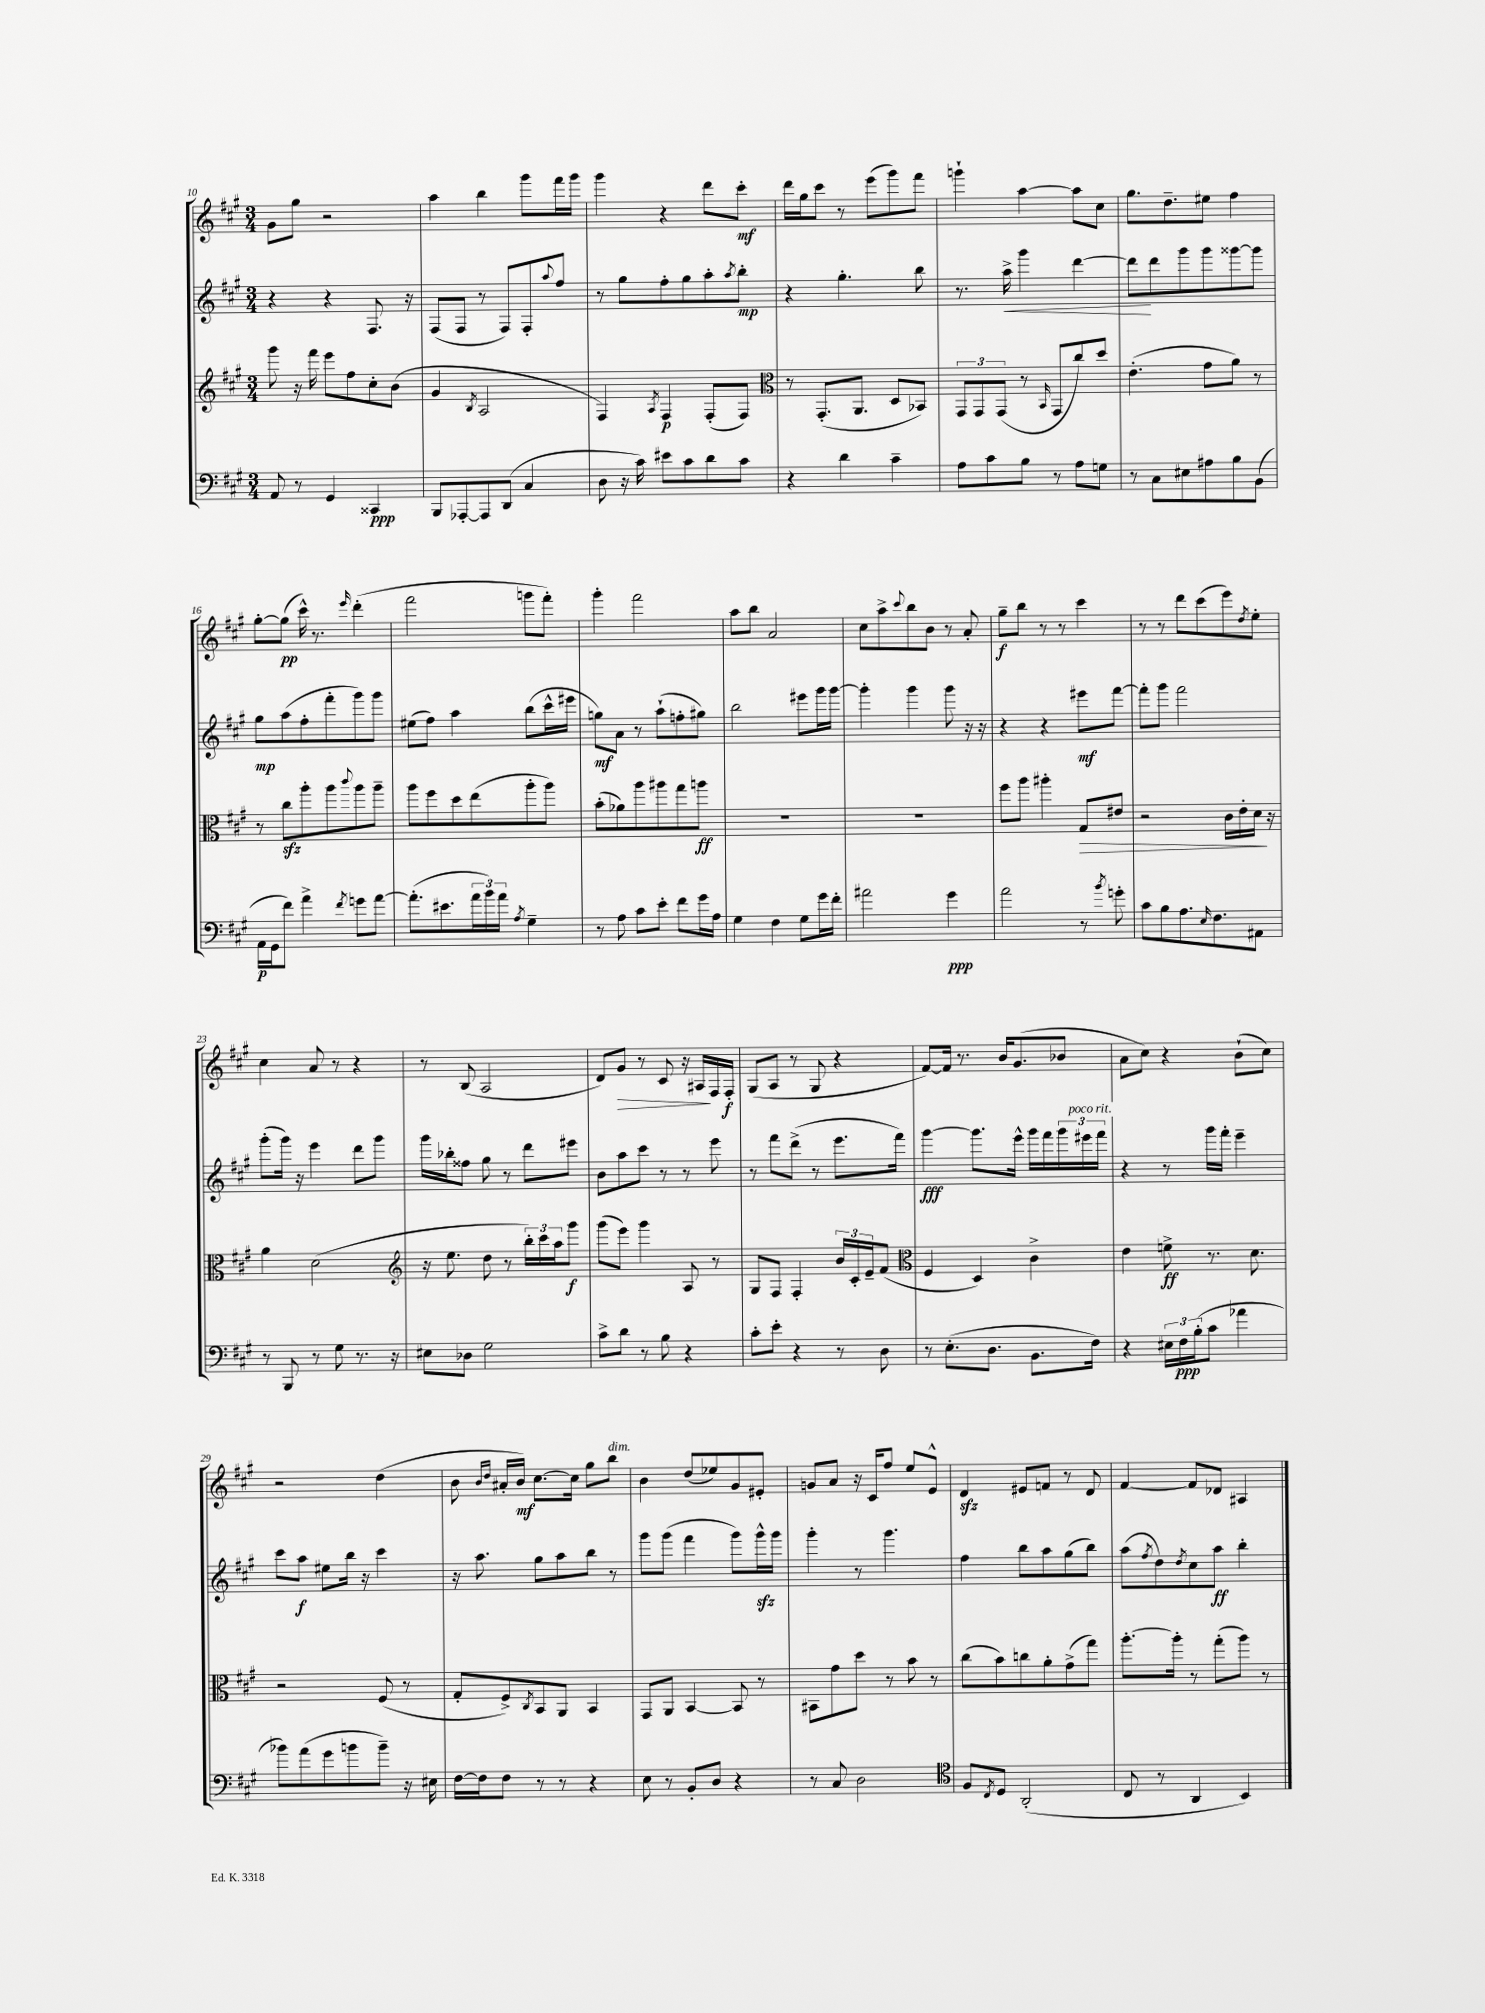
<<
\new StaffGroup <<
\new Staff = "s0" {
    \clef treble \key a \major \numericTimeSignature \time 3/4
    gis'8 gis''8 r2 |
    a''4 b''4 gis'''8 fis'''16 gis'''16 |
    gis'''4 r4 d'''8 cis'''8-.\mf |
    d'''16 gis''16 cis'''8 r8 e'''8( gis'''8) fis'''8 |
    g'''4-! a''4~ a''8 cis''8 |
    gis''8. d''8.-- eis''8 fis''4 |
    gis''8~-. gis''8\pp( cis'''16-^) r8. \grace { e'''16 } d'''4-.( |
    fis'''2 g'''8 fis'''8-.) |
    gis'''4-. fis'''2 |
    a''8 b''8 a'2 |
    cis''8 a''8-> \appoggiatura { cis'''8 } b''8 b'8 r8 a'8-. |
    gis''8--\f b''8 r8 r8 cis'''4 |
    r8 r8 d'''8 cis'''8( e'''8) \acciaccatura { d''8 } e''8-. |
    cis''4 a'8 r8 r4 |
    r8 b8( a2 |
    d'8) gis'8\> r8 cis'8 r16 ais16\! fis16 fis16-.\f |
    gis8( a8 r8 gis8 r4 |
    fis'8~) fis'16 r8. b'16 gis'8.( bes'8 |
    a'8 cis''8) r4 b'8-!( cis''8) |
    r2 d''4( |
    b'8 \grace { b'16 d''16 } ais'16-. b'16\mf) cis''8.~ cis''16 gis''8 b''8^\markup { \italic "dim." } |
    b'4 d''8( ees''8) gis'8 eis'8-. |
    g'8 a'8 r16 cis'16 fis''8 e''8 e'8-^ |
    d'4\sfz eis'8 f'8 r8 d'8 |
    fis'4~ fis'8 des'8 ais4 \bar "|." |
}
\new Staff = "s1" {
    \clef treble \key a \major \numericTimeSignature \time 3/4
    r4 r4 fis8. r16 |
    fis8( fis8 r8 fis8) fis8-. \appoggiatura { a''8 } fis''8 |
    r8 gis''8 fis''8-. gis''8 a''8-. \acciaccatura { a''8 } b''8-.\mp |
    r4 gis''4.-. b''8 |
    r8. a''16->\< gis'''4 d'''4~ |
    d'''8\! d'''8 gis'''8 gis'''8 gisis'''8~ gisis'''8 |
    gis''8\mp a''8( fis''8-. fis'''8-. gis'''8) gis'''8 |
    eis''8( fis''8) a''4 b''8( cis'''16-^ eis'''16 |
    g''8\mf) a'8 r8 a''8-!( f''8-. gis''8) |
    b''2 eis'''8 gis'''16 gis'''16~ |
    gis'''4-. gis'''4 gis'''8 r16 r16 |
    r4 r4 eis'''8\mf fis'''8~ |
    fis'''8-. gis'''8 fis'''2 |
    gis'''8-.( gis'''16) r16 e'''4 d'''8 gis'''8 |
    gis'''16 bes''16-. fisis''8 gis''8 r8 d'''8 eis'''8 |
    b'8 a''8 cis'''8 r8 r8 e'''8 |
    r8 fis'''8 d'''8->( r8 e'''8. fis'''16) |
    gis'''4~\fff gis'''8. e'''16-^ gis'''16 fis'''16 \tuplet 3/2 { gis'''16 eis'''16^\markup { \italic "poco rit." } fis'''16 } |
    r4 r8 gis'''16 fis'''16-. e'''4-- |
    cis'''8 a''8\f eis''8 b''16 r16 cis'''4 |
    r16 a''8. gis''8 a''8 b''8 r8 |
    gis'''8 gis'''8( fis'''4 gis'''8) gis'''16-^\sfz gis'''16 |
    gis'''4-. r8 gis'''4. |
    fis''4 b''8 a''8 gis''8( b''8) |
    a''8( \acciaccatura { fis''8 } d''8) \acciaccatura { d''8 } cis''8 a''8\ff b''4-. \bar "|." |
}
\new Staff = "s2" {
    \clef treble \key a \major \numericTimeSignature \time 3/4
    gis'''8 r16 fis'''16 e'''8 fis''8 cis''8-. b'8( |
    gis'4 \acciaccatura { b8 } a2 |
    fis4) \acciaccatura { a8 } fis4\p fis8-.( fis8) |
    \clef alto r8 gis,8.-.( a,8. d8 bes,8) |
    \tuplet 3/2 { gis,8 gis,8 gis,8( } r8 \grace { b,16 } gis,8 cis''8) d''8 |
    e'4.-.( gis'8 a'8) r8 |
    r8 cis''8\sfz a''8-. a''8 \appoggiatura { cis'''8 } a''8 a''8-- |
    a''8 fis''8 d''8 e''8( a''8-. a''8) |
    b'8-.( aes'8) a''8 ais''8 gis''8 a''8\ff |
    R2. |
    R2. |
    fis''8 a''8 ais''4-. gis8\> eis'8 |
    r2 cis'16 e'16-. d'16\! r16 |
    a'4 d'2( |
    \clef treble r16 e''8. d''8 r8 \tuplet 3/2 { b''16-.) cis'''16 a''16 } gis'''8\f |
    gis'''8( e'''8) gis'''4 a8 r8 |
    gis8 fis8 fis4-. \tuplet 3/2 { b'16 cis'16-. e'16-- } fis'8( |
    \clef alto fis4 d4) cis'4-> |
    e'4 f'8->\ff r8. d'8. |
    r2 fis8( r8 |
    gis8-. fis8->) \acciaccatura { cis8 } b,8 a,8 b,4 |
    gis,8 a,8 b,4~ b,8 r8 |
    bis,8 gis'8 d''8 r8 b'8 r8 |
    cis''8( b'8) c''8 a'8-. gis'8->( gis''8) |
    a''8.~-. a''16-. r8 gis''8-.( a''8) r8 \bar "|." |
}
\new Staff = "s3" {
    \clef bass \key a \major \numericTimeSignature \time 3/4
    a,8 r8 gis,4 cisis,4\ppp |
    b,,8 aes,,8~-. aes,,8 d,8( cis4 |
    d8 r16 cis'16) eis'8 cis'8 d'8 cis'8 |
    r4 d'4 cis'4-- |
    a8 cis'8 b8 r8 a8 g8 |
    r8 cis8 eis8 ais8 b8 b,8( |
    a,16\p gis,16 fis'8) a'4-> \acciaccatura { fis'8 } g'8 a'8~ |
    a'8.-.( eis'8. \tuplet 3/2 { a'16 b'16) a'16 } \acciaccatura { a8 } gis4-- |
    r8 a8 cis'8 e'8-. fis'8 gis'16 a16 |
    gis4 fis4 gis8 gis'16 fis'16-. |
    ais'2 gis'4\ppp |
    a'2 r8 \acciaccatura { b'8 } g'8-. |
    cis'8 b8 a8. \grace { e16 } fis8. ais,8 |
    r8 b,,8 r8 gis8 r8. r16 |
    eis8 des8 gis2 |
    cis'8-> d'8 r8 b8 r4 |
    cis'8-. e'8-. r4 r8 d8 |
    r8 e8.-.( d8. b,8. fis16) |
    r4 \tuplet 3/2 { eis16 fis16\ppp b16-.( } cis'8 aes'4 |
    bes'8) a'8( gis'8 b'8 b'8--) r16 eis16 |
    fis16~ fis16 fis8 r8 r8 r4 |
    e8 r8 b,8-. d8 r4 |
    r8 cis8 d2 |
    \clef tenor fis8 \acciaccatura { cis8 } d8 a,2-.( |
    cis8 r8 a,4 b,4) \bar "|." |
}
>>
>>
\layout { \context { \Score currentBarNumber = #10 } }
